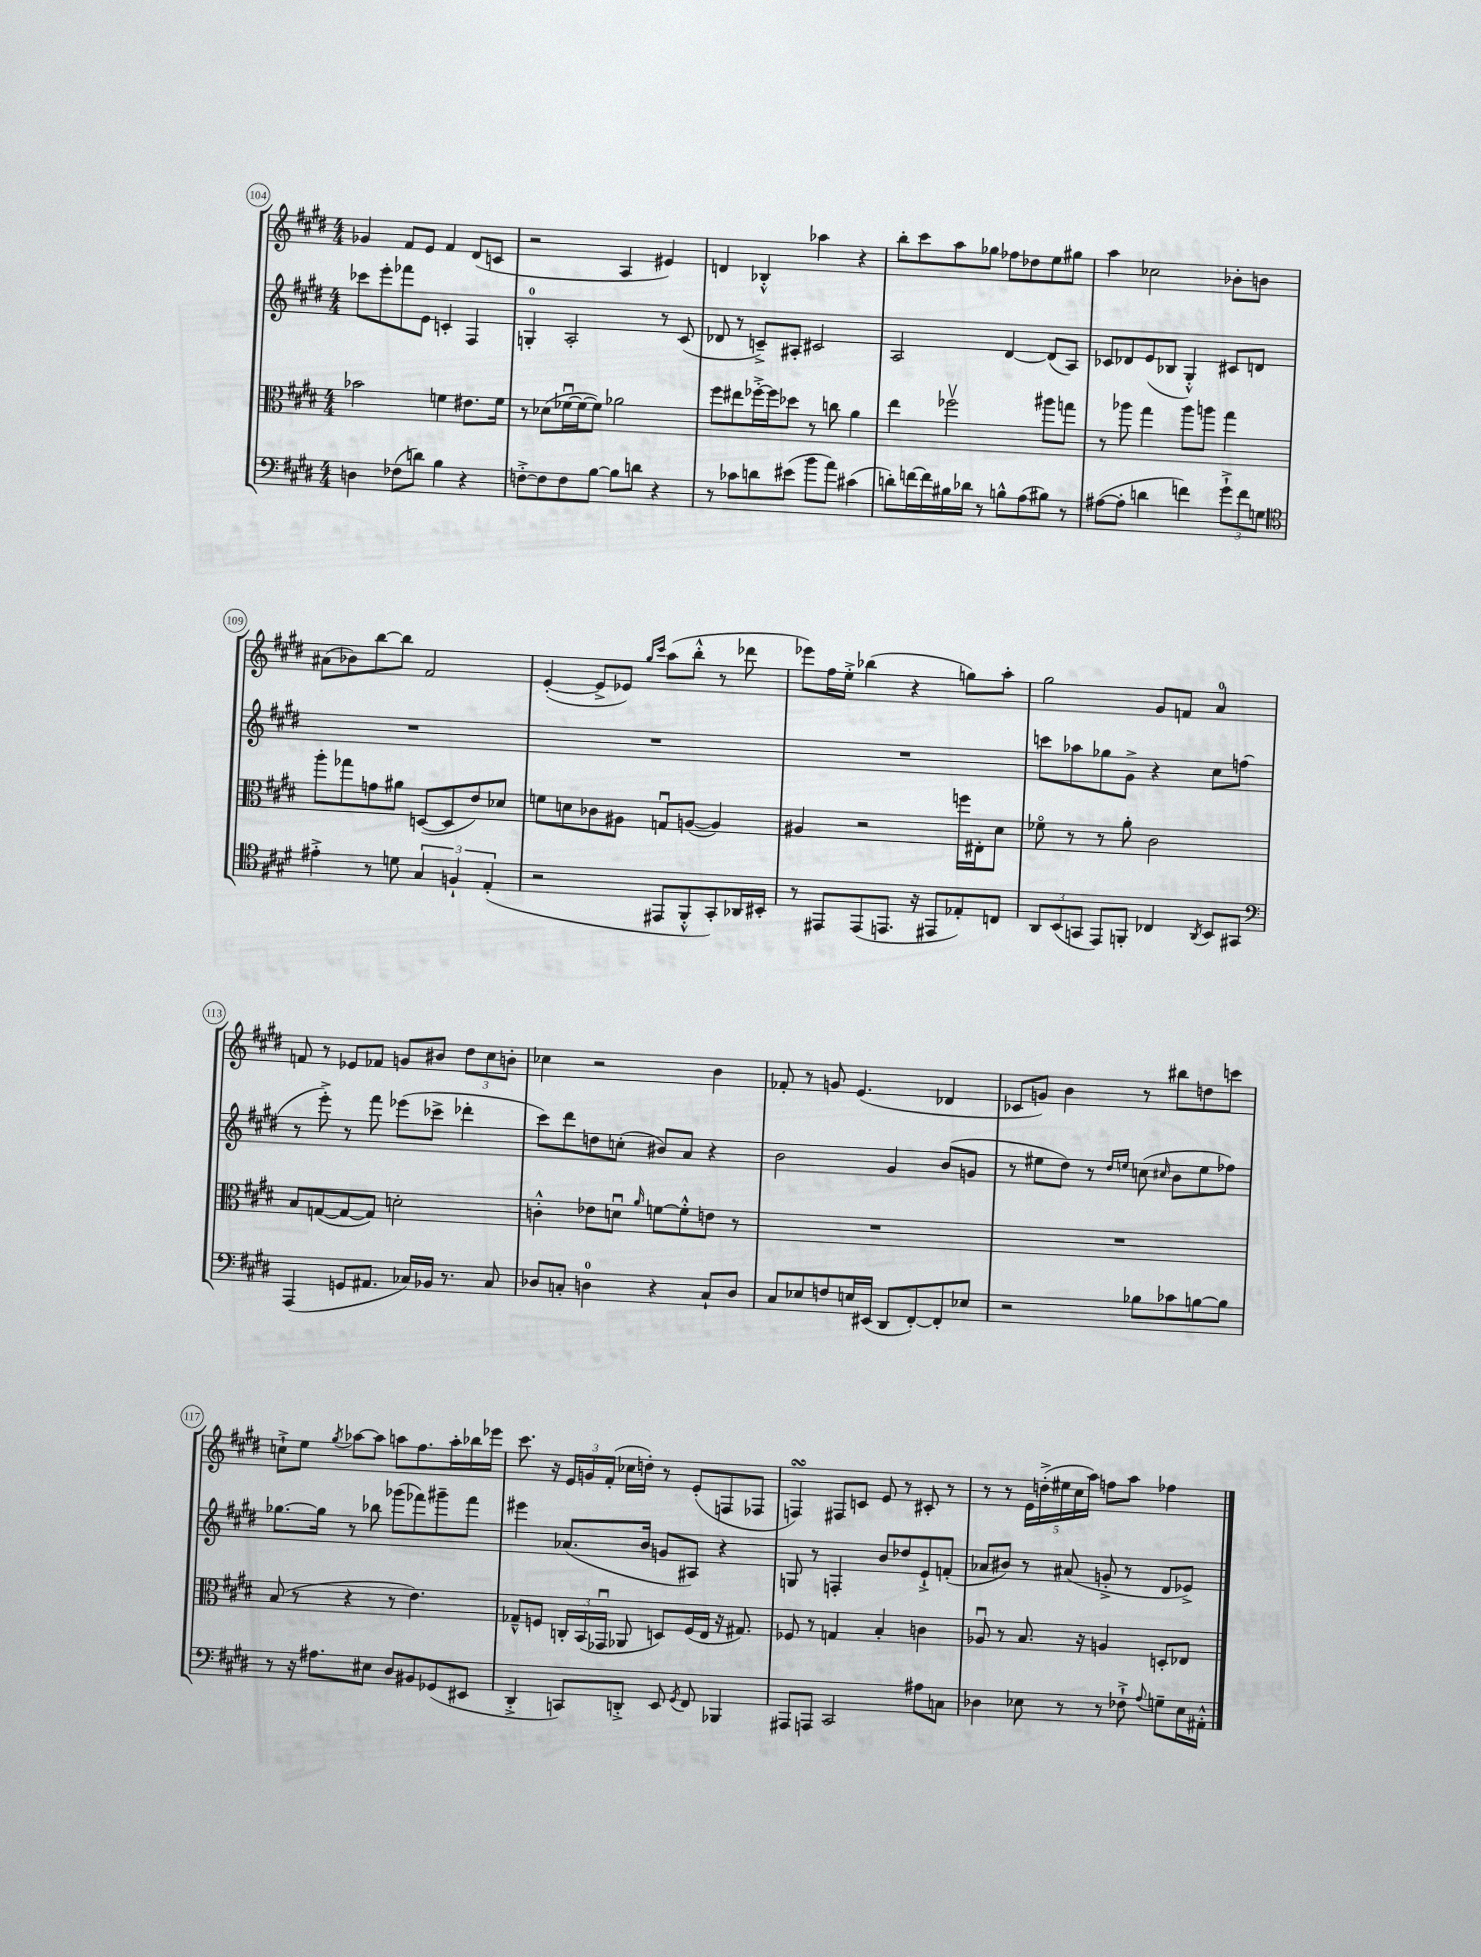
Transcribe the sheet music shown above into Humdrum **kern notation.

**kern	**kern	**kern	**kern
*staff4	*staff3	*staff2	*staff1
*clefF4	*clefC3	*clefG2	*clefG2
*k[f#c#g#d#]	*k[f#c#g#d#]	*k[f#c#g#d#]	*k[f#c#g#d#]
*M4/4	*M4/4	*M4/4	*M4/4
4D	2b-	8ccc-	4g-
.	.	8eee'	.
(8F-	.	8fff-	8f#
8d)	.	8e	8e
4B	4f	4c'	4f#
4r	8.e#	4F#	(8d#
.	.	.	8c
.	16f	.	.
=	=	=	=
[8F'^	8r	4G'	2r
8F]	(8d-	.	.
8F	[16f-u	2A'	.
.	16f-_	.	.
[8B	8f-])	.	.
8B]	2a-	.	4A
8d	.	.	.
4r	.	8r	4e#)
.	.	(8c#	.
=	=	=	=
8r	8ff#	8d-	4d
8c-	8ee#	8r	.
8d	[16ff-'^	8c~^)	4B-'^^
.	16ff-]	.	.
(8e#	8dd-	8A#'	.
8b	8r	2c#	4aa-
8a)	8cc	.	.
(4c#	4a	.	4r
=	=	=	=
8d')	4ee	2A	8bb'
[16f	.	.	8ccc#
16f]	.	.	.
16B#	2ff-v	.	8aa
16d-	.	.	.
8r	.	.	8gg-
8B^^	.	[4d#	8ff-
(8A	.	.	8dd-
8B#)	8aa#	(8d#]	8ee
8r	8gg	8A)	8gg#
=	=	=	=
([8A#	8r	8c-	4aa
8A#']	8aa-	8d-	.
4d	4gg#	(8e	2cc-
.	.	8B-	.
4f)	8aa-	4G#'^^)	.
.	8aa	.	.
12g#`^	4gg#	8c#	8b-'
12f	.	.	.
.	.	8d	8b
12G	.	.	.
=	=	=	=
*clefC4	*	*	*
4e#'^	8aa'	1r	(8a#
.	8gg-	.	8b-)
8r	8g	.	[8bb
8d	8a#	.	8bb]
6G#	([8D	.	2f#
.	8D]	.	.
6F`	.	.	.
.	8e)	.	.
(6E'	.	.	.
.	8d-	.	.
=	=	=	=
2r	8f	1r	([4e'
.	8d	.	.
.	8c-	.	8e^]
.	8A#	.	8e-)
.	.	.	16qqgg#
.	.	.	16qqccc#
8EE#	8Gu	.	(8aa
8FF#'^^	([8A	.	8bb'^^
8GG#')	4A])	.	8r
16AA-	.	.	8ddd-
16BB#'	.	.	.
=	=	=	=
8r	4A#	1r	8eee-)
8EE#	.	.	16ff#
.	.	.	16ee'^
(8EE#	2r	.	(4bb-
8.EE	.	.	.
.	.	.	4r
16r	.	.	.
8EE#	.	.	.
8E-')	16ff	.	8gg)
.	16E#'	.	.
8C	8d#	.	8aa'
=	=	=	=
12AA	8f-o	8ccc	2gg#
(12BB	.	.	.
.	8r	8aa-	.
12GG	.	.	.
8EE)	8r	8gg-	.
8FF'	8a'	8g#^	.
4C-	2c#	4r	8g#
.	.	.	8f
8qAA	.	.	.
8BB	.	8cc#	4a
8GG#	.	(8ff	.
=	=	=	=
*clefF4	*	*	*
(4AAA	8B	8r	8f
.	([8G	8eee'^)	8r
8GG	8G_	8r	8e-
8.AA#	8G])	8fff#	8f-
.	2d'	(8eee-	8g
16C-)	.	.	.
16BB-	.	8ccc-^	8b#
8.r	.	.	.
.	.	4ddd-'	12dd#
.	.	.	12cc#
8C-	.	.	.
.	.	.	12b'
=	=	=	=
8D-	4c'^^	8ccc#)	4cc-
8C'	.	8ddd#	.
4D	8e-	8dd	2r
.	8du	(8cc'	.
.	16qqa	.	.
4r	[8f	8b#)	.
.	8f'^^]	8a	.
8C`	8e	4r	4b
8D	8r	.	.
=	=	=	=
8C#	1r	2b	8f-'
8E-	.	.	8r
8F	.	.	8g
16E	.	.	(4.e
(16EE#	.	.	.
8DD#	.	4g#	.
[8FF#')	.	.	.
8FF#']	.	(8b	4d-
8E-	.	8g	.
=	=	=	=
2r	1r	8r	8c-
.	.	8ee#	8g)
.	.	8dd#)	4b
.	.	8r	.
.	.	16qqdd#	.
.	.	16qqee	.
8B-	.	(8cc	8r
.	.	16qqcc#	.
8c-	.	8b	8bb#
[8B	.	8ee	8dd
8B]	.	8ff-)	8ccc
=	=	=	=
8r	(8B	[8.gg-	8cc`^
16r	8r	.	8ee
8.A#	.	16gg-]	.
.	.	.	8qgg#
.	4r	8r	[8aa-
8E#	.	8bb-	8aa-]
8D#	8r	(8ggg-	8aa
8BB#	4.e)	8fff-)	8.ff#
(8GG-	.	8ggg#~	.
.	.	.	16aa'
8EE#	.	8fff-	16bb-
.	.	.	16eee-
=	=	=	=
4DD#'^	8G-~^^	4eee#	8.ccc#
.	8F	.	.
.	.	.	16r
8CC)	24C'	(8.a-	24e
.	(24BB	.	24g
.	24GG-u	.	(24f#'
8DD'^	8AA-	.	16cc-
.	.	16b	16dd')
8EE	8D)	8g	8r
8qGG#	.	.	.
8FF#	(16F	8A#)	(8e'
.	16E	.	.
4BBB-	16r	4r	8F
.	8.G#)	.	.
.	.	.	8F-
=	=	=	=
8AAA#	8F-	8G	4F)
8AAA	8r	8r	.
2CC#	4G	4F'	8F#
.	.	.	8c
.	4B'	8b	8e
.	.	8dd-	8r
8A#	4c	8e`^	8c#'
8C	.	(8f'	8r
=	=	=	=
4D-	8A-u	8a-	8r
.	8r	8b#)	8r
8E-	8.B	8r	20e
.	.	.	(20dd'^
.	.	.	20ee#
8r	.	(8a#	.
.	.	.	20cc#
.	16r	.	.
.	.	.	20aa)
8r	4A	8g'^	8ff
8F-`^	.	8r	8aa
8qqA	.	.	.
8G~	8D'	8d#	4ff-
16E-	8E-	8e-^)	.
16AA#'^^	.	.	.
==	==	==	==
*-	*-	*-	*-
